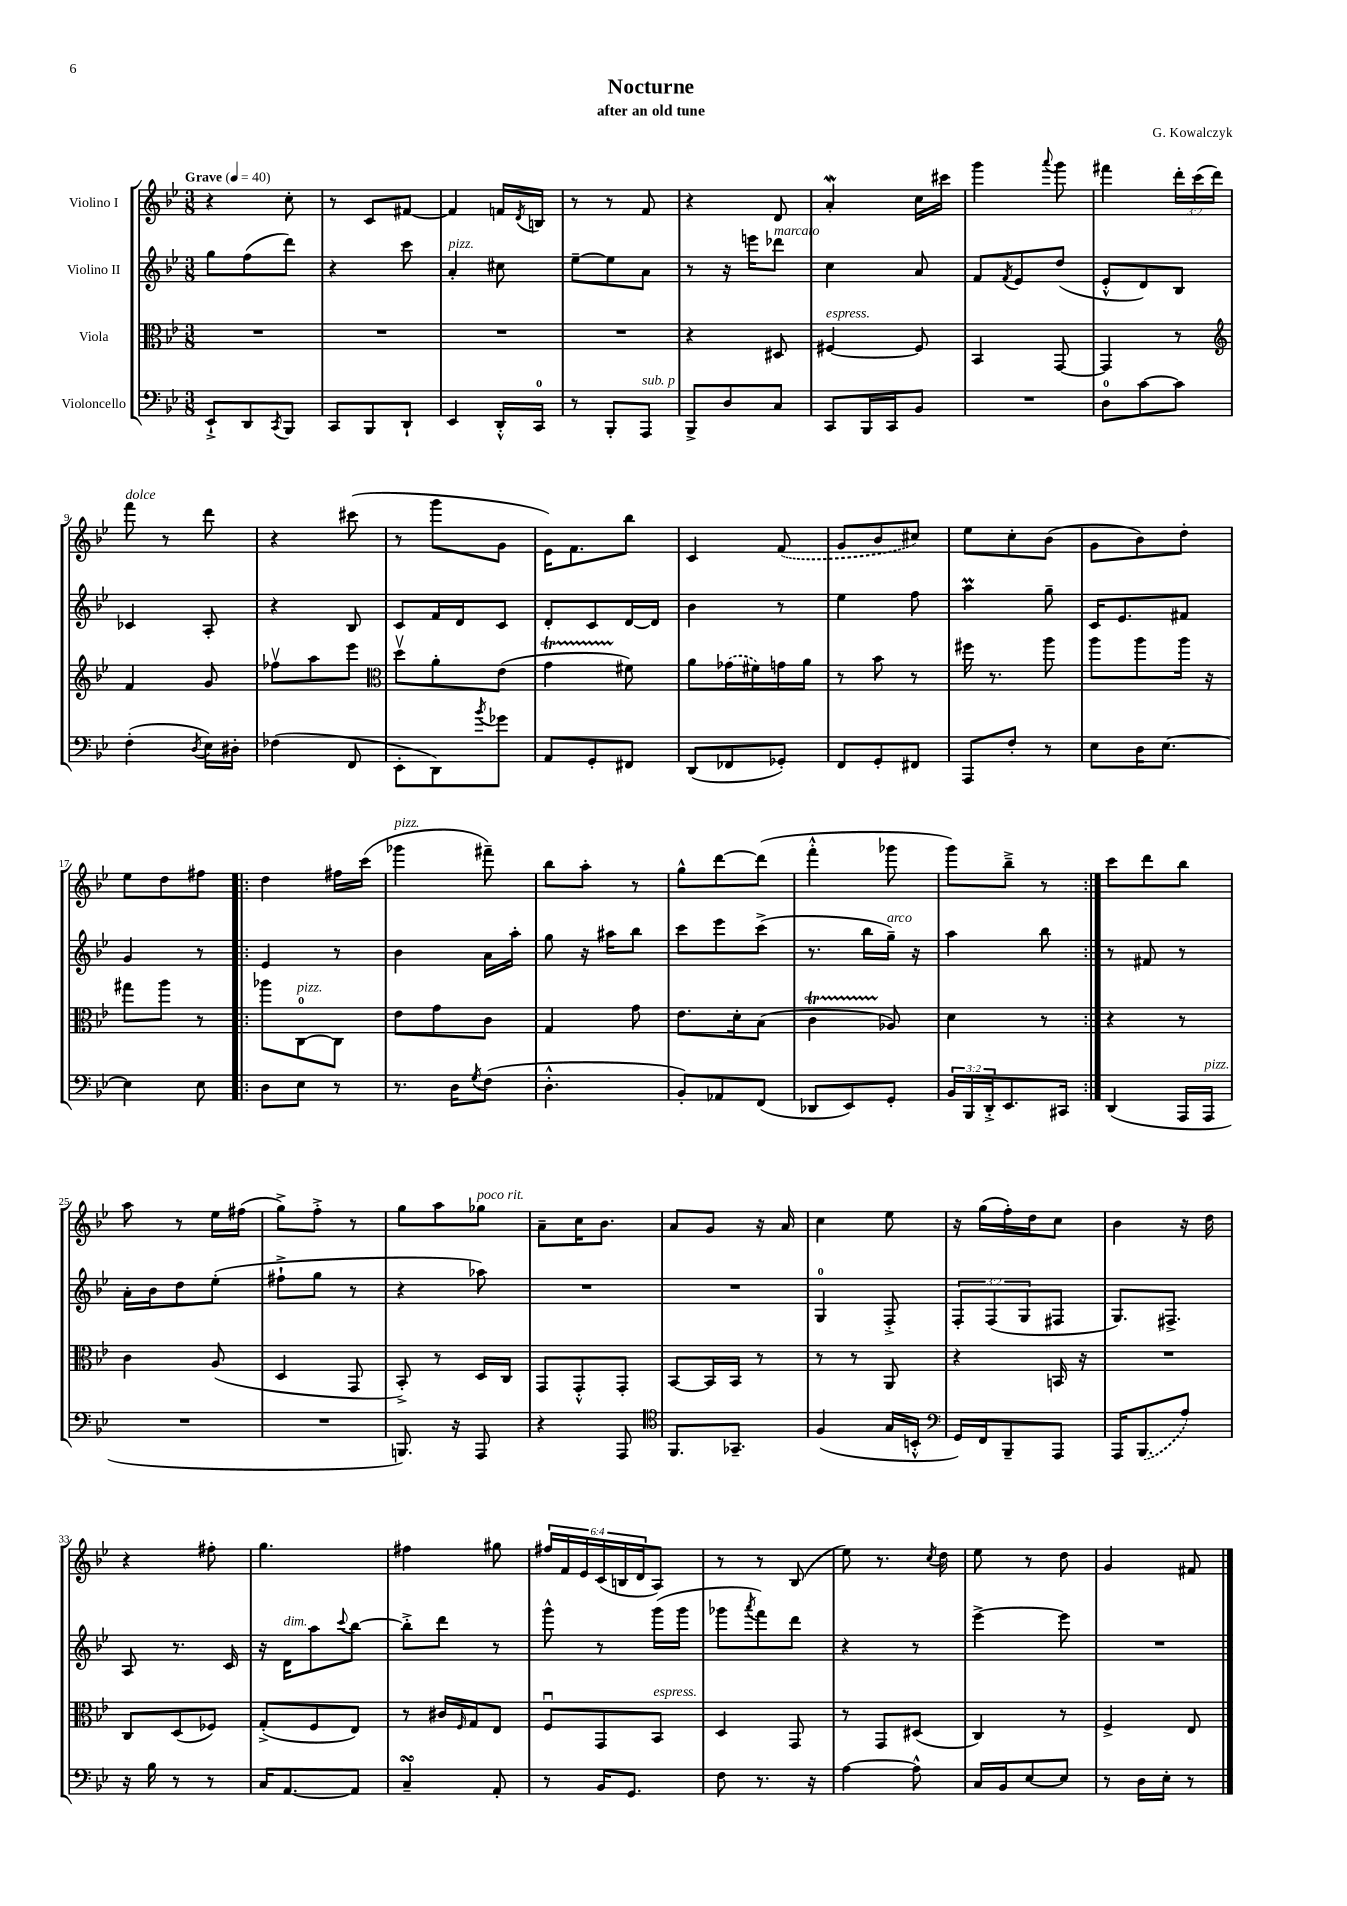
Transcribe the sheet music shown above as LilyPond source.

\header { title = "Nocturne" composer = "G. Kowalczyk" subtitle = "after an old tune" }
<<
\new StaffGroup <<
\new Staff = "s0" \with { instrumentName = "Violino I" } {
    \clef treble \key bes \major \numericTimeSignature \time 3/8 \override Staff.TupletNumber.text = #tuplet-number::calc-fraction-text \tempo "Grave" 4 = 40
    r4 c''8-. |
    r8 c'8 fis'8~ |
    fis'4 f'16 \acciaccatura { d'8 } b16 |
    r8 r8 f'8 |
    r4 d'8 |
    a'4-.\mordent c''16 cis'''16 |
    g'''4 \appoggiatura { a'''8 } g'''8 |
    fis'''4 \tuplet 3/2 { d'''16-. c'''16( d'''16) } |
    f'''8^\markup { \italic "dolce" } r8 d'''8 |
    r4 cis'''8( |
    r8 g'''8 g'8 |
    ees'16) f'8. bes''8 |
    c'4 \once \slurDashed f'8( |
    g'8 bes'8 cis''8) |
    ees''8 c''8-. bes'8( |
    g'8 bes'8) d''8-. |
    ees''8 d''8 fis''8 |
    \repeat volta 2 { d''4 fis''16 c'''16( |
    ges'''4^\markup { \italic "pizz." } fis'''8--) |
    bes''8 a''8-. r8 |
    g''8-^ d'''8~ d'''8( |
    f'''4-.-^ ges'''8 |
    g'''8) bes''8---> r8 | }
    c'''8 d'''8 bes''8 |
    a''8 r8 ees''16 fis''16( |
    g''8->) f''8-.-> r8 |
    g''8 a''8 ges''8^\markup { \italic "poco rit." } |
    a'8-- c''16 bes'8. |
    a'8 g'8 r16 a'16 |
    c''4 ees''8 |
    r16 g''16( f''16-.) d''16 c''8 |
    bes'4 r16 d''16 |
    r4 fis''8-. |
    g''4. |
    fis''4 gis''8 |
    \tuplet 6/4 { fis''16 f'16 ees'16 c'16( b16 d'16 } a8) |
    r8 r8 bes8( |
    ees''8) r8. \acciaccatura { c''8 } d''16 |
    ees''8 r8 d''8 |
    g'4 fis'8 \bar "|." |
}
\new Staff = "s1" \with { instrumentName = "Violino II" } {
    \clef treble \key bes \major \numericTimeSignature \time 3/8 \override Staff.TupletNumber.text = #tuplet-number::calc-fraction-text
    g''8 f''8( d'''8) |
    r4 c'''8 |
    a'4-.^\markup { \italic "pizz." } cis''8 |
    ees''8~-- ees''8 a'8 |
    r8 r16 e'''16 des'''8^\markup { \italic "marcato" } |
    c''4 a'8 |
    f'8 \acciaccatura { f'8 } ees'8 d''8( |
    ees'8-.-^ d'8) bes8 |
    ces'4 a8-. |
    r4 bes8 |
    c'8 f'16 d'16 c'8 |
    d'8-. c'8 d'16~ d'16 |
    bes'4 r8 |
    ees''4 f''8 |
    a''4\prall g''8-- |
    c'16 ees'8. fis'8 |
    g'4 r8 |
    \repeat volta 2 { ees'4 r8 |
    bes'4 a'16 a''16-. |
    g''8 r16 ais''16 bes''8 |
    c'''8 ees'''8 c'''8->( |
    r8. bes''16 g''16--^\markup { \italic "arco" }) r16 |
    a''4 bes''8 | }
    r8 fis'8 r8 |
    a'16-. bes'16 d''8 ees''8-.( |
    fis''8-!-> g''8 r8 |
    r4 aes''8) |
    R4. |
    R4. |
    g4-0 f8-.-> |
    \tuplet 3/2 { f8-. f8( g8 } fis8 |
    g8.) fis8.-> |
    a8 r8. c'16 |
    r16 d'16^\markup { \italic "dim." } a''8 \appoggiatura { c'''8 } bes''8~ |
    bes''8-.-> d'''8 r8 |
    g'''8-^ r8 g'''16( g'''16 |
    ges'''8 \acciaccatura { a'''8 } f'''8) d'''8 |
    r4 r8 |
    ees'''4~-> ees'''8 |
    R4. \bar "|." |
}
\new Staff = "s2" \with { instrumentName = "Viola" } {
    \clef alto \key bes \major \numericTimeSignature \time 3/8
    R4. |
    R4. |
    R4. |
    R4. |
    r4 dis8 |
    fis4~^\markup { \italic "espress." } fis8 |
    bes,4 g,8~ |
    g,4 r8 |
    \clef treble f'4 g'8 |
    fes''8\upbow a''8 ees'''8 |
    \clef alto d''8\upbow a'8-. ees'8( |
    g'4\startTrillSpan fis'8\stopTrillSpan) |
    a'8 \once \slurDashed ges'16( fis'16) g'16 a'16 |
    r8 bes'8 r8 |
    fis''16 r8. a''8 |
    a''8 a''8 a''16 r16 |
    gis''8 a''8 r8 |
    \repeat volta 2 { aes''8 c8-0~^\markup { \italic "pizz." } c8 |
    ees'8 g'8 c'8 |
    g4 g'8 |
    ees'8. d'16-. bes8( |
    c'4\startTrillSpan aes8\stopTrillSpan) |
    d'4 r8 | }
    r4 r8 |
    c'4 a8( |
    d4 g,8 |
    bes,8-.->) r8 d16 c16 |
    g,8 g,8-.-^ g,8-. |
    bes,8~ bes,16 bes,16 r8 |
    r8 r8 a,8 |
    r4 b,16 r16 |
    R4. |
    c8 d8( fes8) |
    g8-.->( f8 ees8) |
    r8 cis'16 \grace { f16 } g16 ees8 |
    f8\downbow g,8 bes,8^\markup { \italic "espress." } |
    d4 g,8 |
    r8 g,8 dis8( |
    c4) r8 |
    f4-> ees8 \bar "|." |
}
\new Staff = "s3" \with { instrumentName = "Violoncello" } {
    \clef bass \key bes \major \numericTimeSignature \time 3/8 \override Staff.TupletNumber.text = #tuplet-number::calc-fraction-text
    ees,8-!-> d,8 \acciaccatura { c,8 } bes,,8 |
    c,8 bes,,8 d,8-! |
    ees,4 d,16-.-^ c,16-0 |
    r8 bes,,8-. a,,8^\markup { \italic "sub. p" } |
    bes,,8-> d8 c8 |
    c,8 bes,,16 c,16 bes,8 |
    R4. |
    d8-0 c'8~ c'8 |
    f4-.( \acciaccatura { d8 } ees16) dis16-. |
    fes4( f,8 |
    ees,8-. d,8) \acciaccatura { bes'8 } ges'8 |
    a,8 g,8-. fis,8 |
    d,8( fes,8 ges,8-.) |
    f,8 g,8-. fis,8 |
    a,,8 f8-. r8 |
    ees8 d16 ees8.~ |
    ees4 ees8 |
    \repeat volta 2 { d8 ees8 r8 |
    r8. d16 \acciaccatura { g8 } f8( |
    d4.-.-^ |
    bes,8-.) aes,8 f,8( |
    des,8 ees,8) g,8-. |
    \tuplet 3/2 { bes,16 bes,,16 d,16-.-> } ees,8. cis,16 | }
    d,4( a,,16 a,,16^\markup { \italic "pizz." } |
    R4. |
    R4. |
    b,,8.) r16 a,,8 |
    r4 a,,8 |
    \clef tenor f,8. ges,8.-- |
    f4( g16 b,16-.-^ |
    \clef bass g,16) f,16 bes,,8-- a,,8 |
    a,,16 \once \slurDashed bes,,8.( a8) |
    r16 bes16 r8 r8 |
    c16 a,8.~ a,8 |
    c4--\turn a,8-. |
    r8 bes,16 g,8. |
    f8 r8. r16 |
    a4~ a8-^ |
    c16 bes,16 ees8~ ees8 |
    r8 d16 ees16-. r8 \bar "|." |
}
>>
>>
